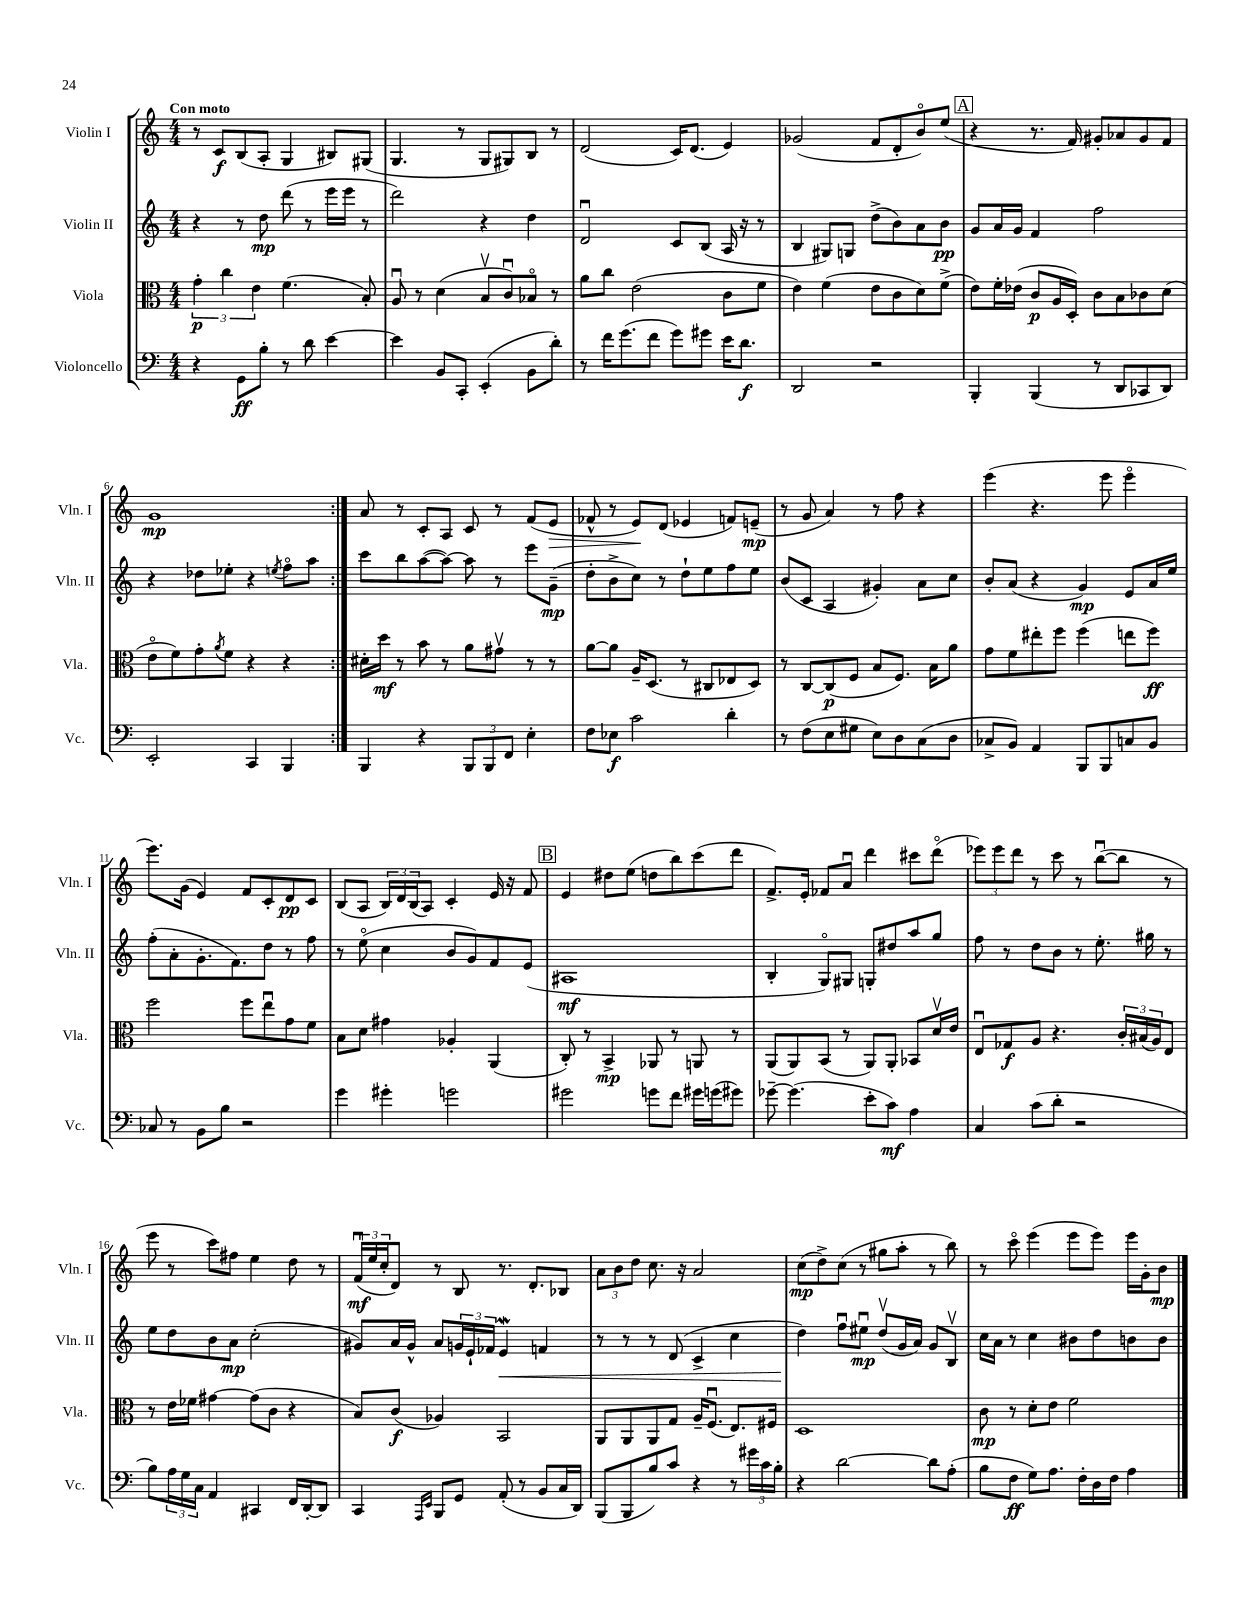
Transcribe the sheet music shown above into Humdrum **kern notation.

**kern	**kern	**kern	**kern
*staff4	*staff3	*staff2	*staff1
*clefF4	*clefC3	*clefG2	*clefG2
*k[]	*k[]	*k[]	*k[]
*M4/4	*M4/4	*M4/4	*M4/4
4r	6g'	4r	8r
.	.	.	8c
.	6cc	.	.
8GG	.	8r	(8B
.	6e	.	.
8B'	.	8dd	8A'
8r	(4.f	(8ddd	4G
8d	.	8r	.
[4e	.	16eee	8B#)
.	.	16eee	.
.	8B')	8r	(8G#
=	=	=	=
4e]	8Au	2ddd)	4.G
.	8r	.	.
8BB	(4d	.	.
8CC'	.	.	8r
(4EE'	8Bv	4r	8G
.	8cu)	.	8G#)
8BB	8B-o	4dd	8B
8d')	8r	.	8r
=	=	=	=
8r	8a	2du	(2d
16f	8cc	.	.
(8.g	.	.	.
.	(2e	.	.
8f	.	.	.
8g)	.	8c	16c)
.	.	.	(8.d
8g#	.	(8B	.
16e	8c	16A	4e)
8.d	.	16r	.
.	8f	8r	.
=	=	=	=
2DD	4e)	4B	(2g-
.	(4f	8G#)	.
.	.	8G	.
2r	8e	(8dd^	8f
.	8c	8b)	8d'
.	8d)	8a	8bo)
.	(8f^	8b	(8ee
=	=	=	=
4BBB'	8e)	8g	4r
.	16f'	16a	.
.	(16e-	16g	.
(4BBB	8c	4f	8.r
.	16A	.	.
.	16D')	.	16f)
8r	8c	2ff	8g#'
8DD	8B	.	8a-
8CC-	8c-	.	8g#
8DD)	(8d	.	8f
=	=	=	=
2EE'	8eo	4r	1g
.	8f)	.	.
.	8g'	8dd-	.
.	8qa	.	.
.	8f	8ee-'	.
4CC	4r	4r	.
.	.	8qee	.
4BBB	4r	8ffo	.
.	.	8aa	.
=:|!	=:|!	=:|!	=:|!
4BBB	16d#'	8ccc	8a
.	16dd	.	.
.	8r	8bb	8r
4r	8b	([8aa	8c'
.	8r	8aa_)	8A
12BBB	8a	8aa]	8c
12BBB	.	.	.
.	8g#v	8r	8r
12FF	.	.	.
4E'	8r	8eee	(8f
.	8r	(8g~	8e
=	=	=	=
8F	[8a	8dd'	8f-^^
8E-	8a]	8b^	8r
2c	16A~	8cc)	8e)
.	(8.D	.	.
.	.	8r	(8d
.	8r	8dd`	4e-
.	8C#	8ee	.
4d'	8E-	8ff	8f)
.	8D)	8ee	(8e~
=	=	=	=
8r	8r	(8b	8r
(8F	[8C	8c	8g
8E	(8C]	4A	4a)
8G#	8F	.	.
8E)	8B	4g#')	8r
8D	8.F)	.	8ff
(8C	.	8a	4r
.	16B	.	.
8D	8a	8cc	.
=	=	=	=
8C-^	8g	8b'	(4eee
8BB)	8f	(8a	.
4AA	8ee#'	4r	4.r
.	8ff	.	.
8BBB	(4ff	4g)	.
8BBB	.	.	8eee
8C	8ee	8e	4eeeo
8BB	8ff)	16a	.
.	.	16ee	.
=	=	=	=
8C-	2ff	(8ff'	8.eee)
8r	.	8a'	.
.	.	.	(16g
8BB	.	8.g'	4e)
8B	.	.	.
.	.	8.f)	.
2r	8ff	.	8f
.	8eeu	8dd	8c'
.	8g	8r	8d
.	8f	8ff	8c
=	=	=	=
4g	8B	8r	(8B
.	8d	(8eeo	8A
4g#'	4g#	4cc	24B)
.	.	.	24d
.	.	.	(24B
.	.	.	8A)
2g	4A-'	8b	4c'
.	.	8g)	.
.	(4AA	8f	16e
.	.	.	16r
.	.	(8e	8f
=	=	=	=
2g#	8C')	1A#	4e
.	8r	.	.
.	4BB^	.	8dd#
.	.	.	(8ee
8g	8AA-	.	8dd
8f	8r	.	8bb)
16g#	8AA	.	(8ccc
(16g	.	.	.
8g#)	8r	.	8ddd
=	=	=	=
[8g-~	(8AA	4B'	8.f^)
(4.g-]	8AA)	.	.
.	.	.	16e'
.	(8BB	8Go)	8f-
.	8r	8G#	8au
8e'	8AA)	8G'	4ddd
8c)	8AA'	8dd#	.
4A	8BB-	8aa	8ccc#
.	16dv	8gg	(8dddo
.	16e	.	.
=	=	=	=
4C	8Eu	8ff	12eee-)
.	.	.	12eee-
.	8G-	8r	.
.	.	.	12ddd
(8c	8A	8dd	8r
8d'	4.r	8b	8ccc
2r	.	8r	8r
.	.	8.ee'	([8bbu
.	24c'	.	8bb]
.	(24B#	.	.
.	.	16gg#	.
.	24A)	.	.
.	8E	8r	8r
=	=	=	=
8B)	8r	8ee	8eee
24A	16e	8dd	8r
24G	.	.	.
.	16f-	.	.
24C	.	.	.
4AA	[4g#	8b	8ccc)
.	.	8a	8ff#
4CC#	(8g#]	(2cc'	4ee
.	8c	.	.
16FF	4r	.	8dd
[16DD'	.	.	.
8DD]	.	.	8r
=	=	=	=
4CC	8B)	8g#)	(24fu
.	.	.	24ee
.	.	.	24cc'
.	(8c	16a	8d)
.	.	16g#^^	.
16qqAAA	.	.	.
16qqEE	.	.	.
8BBB	4A-)	8a	8r
8GG	.	24g	8B
.	.	24e`	.
.	.	24f-	.
(8AA'	2BB	4e	8.r
8r	.	.	.
.	.	.	8.d'
8BB	.	4f	.
16C	.	.	8B-
16DD)	.	.	.
=	=	=	=
(8BBB	8AA	8r	12a
.	.	.	12b
8BBB	8AA	8r	.
.	.	.	12dd
8B)	8AA	8r	8.cc
8c	8G	(8d	.
.	.	.	16r
4r	16A~	4c^	2a
.	(8.Fu	.	.
8r	8.E)	4cc	.
24g#	.	.	.
24c	.	.	.
.	16F#	.	.
24B'	.	.	.
=	=	=	=
4r	1D	4dd)	(8cc
.	.	.	8dd^)
[2d	.	8ffu	(8cc
.	.	8ee#u	8r
.	.	(8ddv	8gg#
.	.	16g	8aa'
.	.	16a)	.
8d]	.	8g	8r
(8A'	.	8Bv	8bb)
=	=	=	=
8B	8c	16cc	8r
.	.	16a	.
8F	8r	8r	8ccco
8G)	8d'	4cc	(4eee
8.A	8e	.	.
.	2f	8b#	8eee
16F'	.	.	.
16D	.	8dd	8eee)
16F	.	.	.
4A	.	8b	16eee
.	.	.	16g'
.	.	8b	8b
==	==	==	==
*-	*-	*-	*-
